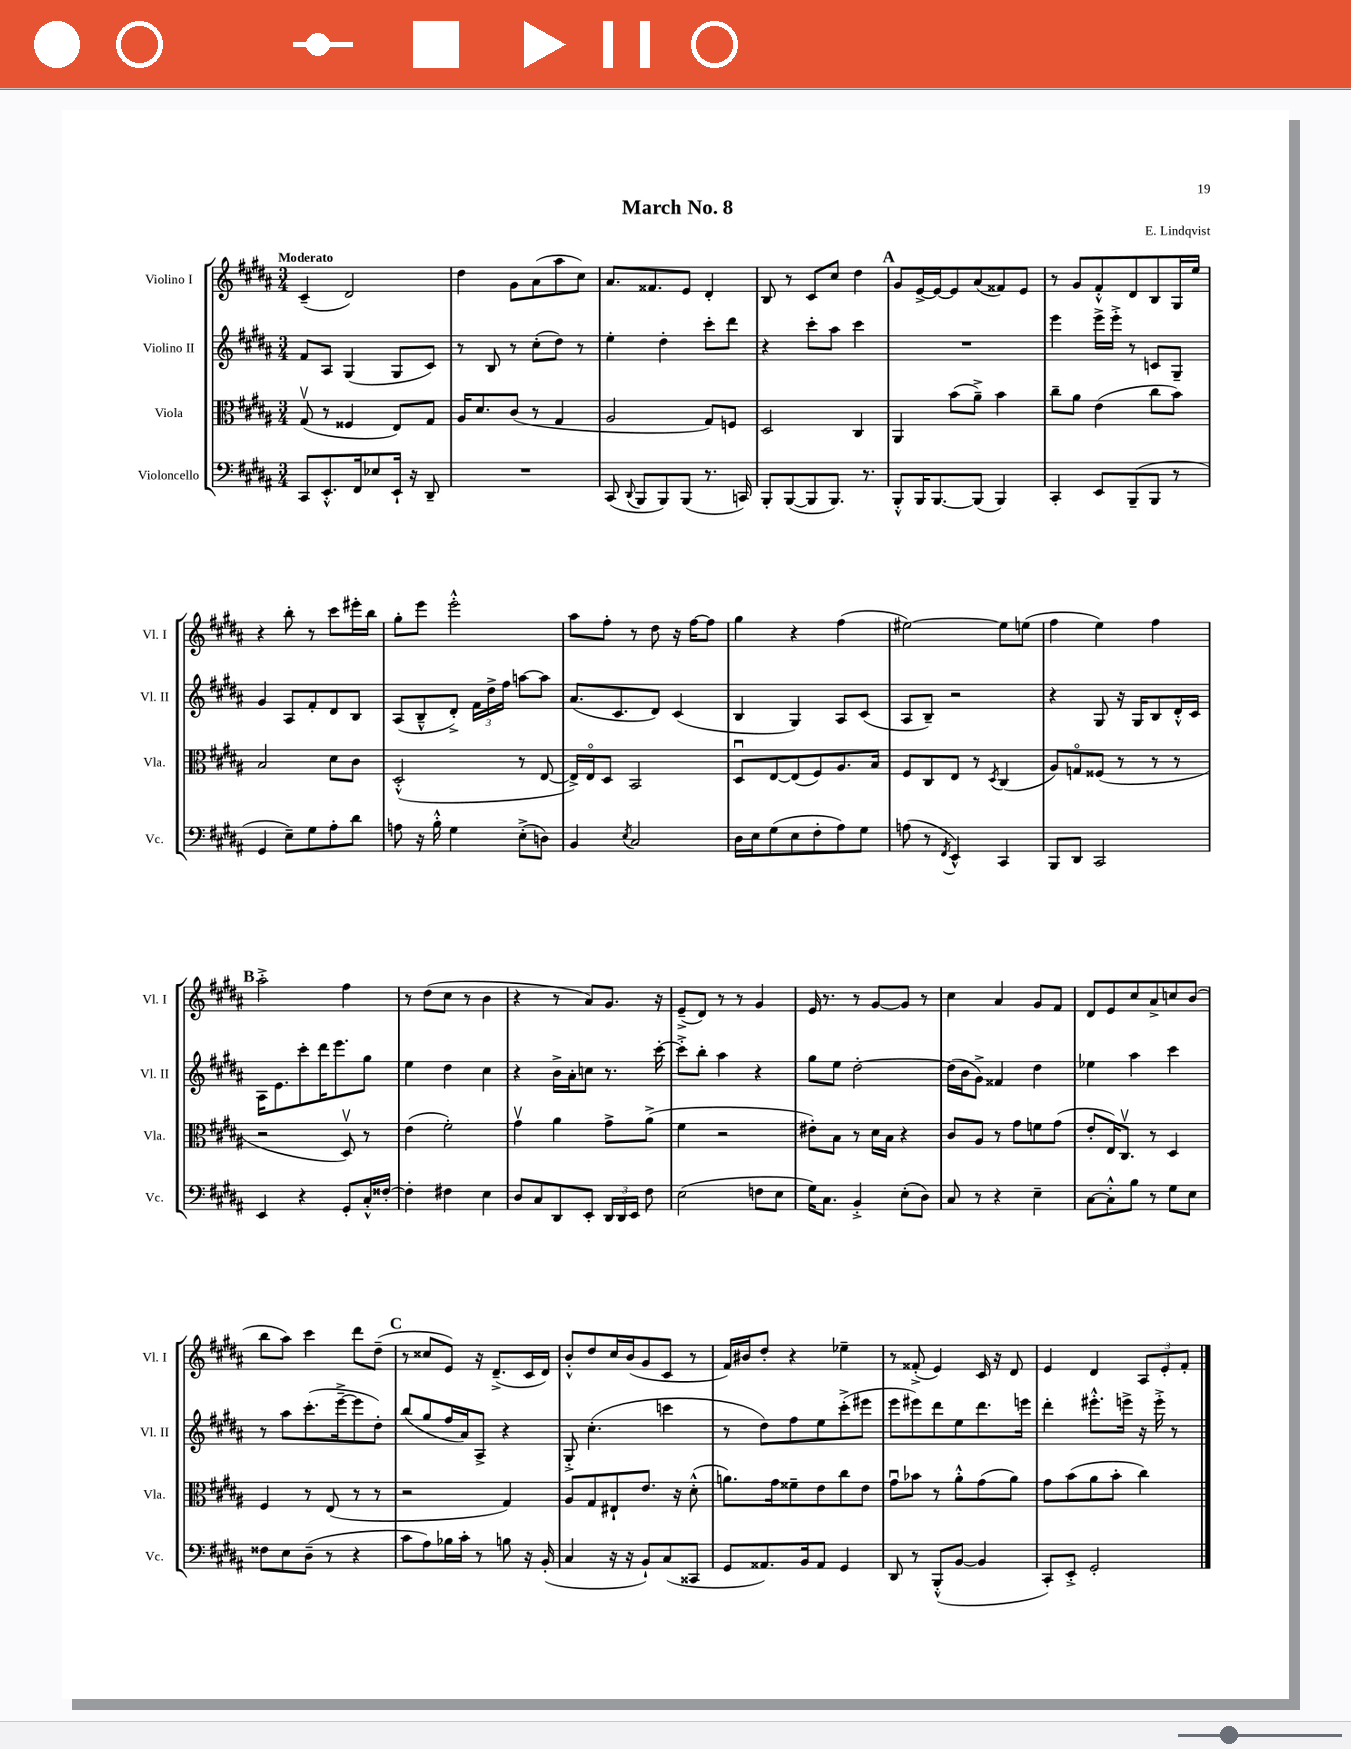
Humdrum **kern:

**kern	**kern	**kern	**kern
*part4	*part3	*part2	*part1
*staff4	*staff3	*staff2	*staff1
*I"Violoncello	*I"Viola	*I"Violino II	*I"Violino I
*I'Vc.	*I'Vla.	*I'Vl. II	*I'Vl. I
*clefF4	*clefC3	*clefG2	*clefG2
*k[f#c#g#d#a#]	*k[f#c#g#d#a#]	*k[f#c#g#d#a#]	*k[f#c#g#d#a#]
*M3/4	*M3/4	*M3/4	*M3/4
=1	=1	=1	=1
!	!	!	!LO:TX:a:B:t=Moderato
8CC#/L	(8G#v/	8f#/L	(4c#~/
8.EE'^^/	8r	8A#/J	.
.	4F##X/	(4G#/	2d#/)
16FF#/k	.	.	.
8E-X/	.	.	.
16EE`/Jk	8E/L)	8G#/L	.
16r	.	.	.
8DD#~/	8G#/J	8c#/J)	.
=2	=2	=2	=2
2.r	16A#/KL	8r	4dd#\
.	8.d#/	.	.
.	.	8B/	.
.	(8c#/J	8r	8g#\L
.	8r	(8cc#'\L	(8a#\
.	4G#/	8dd#\J)	8aa#\
.	.	8r	8cc#\J)
=3	=3	=3	=3
(8CC#/	2A#/	4ee'\	8.a#/L
8qqDD#/	.	.	.
8BBB/L	.	.	.
.	.	.	8.f##X/
8BBB/)	.	4dd#'\	.
(8BBB/J	.	.	8e/J
8.r	8G#/L)	8ccc#'\L	4d#'/
.	8Fn/J	8ddd#\J	.
16CCn/)	.	.	.
=4	=4	=4	=4
8BBB'/L	2D#/	4r	8B/
([8BBB/	.	.	8r
8BBB/]	.	8ccc#'\L	8c#/L
8.BBB/J)	.	8aa#\J	8cc#/J
.	4C#/	4ccc#\	4dd#\
8.r	.	.	.
!!LO:REH:place=s1:t=A
=5	=5	=5	=5
8BBB'^^/L	4AA#/	2.r	8g#/L
16BBB/K	.	.	[16e^/L
[8.BBB/	.	.	16e/J_
.	(8b\L	.	8e/]
(8BBB/J]	8a#~^\J)	.	(8a#/
4BBB/)	4b\	.	8f##X/)
.	.	.	8e/J
=6	=6	=6	=6
4CC#'/	8cc#~\L	4eee\	8r
.	8a#\J	.	8g#/L
8EE/L	(4e\	16eee^\LL	8f#'^^/
.	.	16eee'^\JJ	.
(8BBB~/	.	8r	8d#/
8BBB/J	8cc#\L	8cn/L	8B/
8r	8b\J)	8G#~/J	16G#/L
.	.	.	16ee/JJ
!!LO:LB:g=z
=7	=7	=7	=7
4GG#/	2B/	4g#/	4r
8E~\L)	.	8A#/L	8bb'\
8G#\	.	8f#'/	8r
8A#'\	8d#\L	8d#/	8ccc#\L
8d#\J	8c#\J	8B/J	16eee#X'\L
.	.	.	16bb\JJ
=8	=8	=8	=8
8An\	(2D#'^^/	(8A#/L	8gg#'\L
16r	.	8B~^^/	8eee\J
16B'^^\	.	.	.
4G#\	.	8d#'^/J)	2eee'^^\
.	.	24f#\LL	.
.	.	24dd#^\	.
.	.	24ff#\JJ	.
(8E'^\L	8r	[8aan\L	.
8Dn\J)	[8E/	8aa\J]	.
=9	=9	=9	=9
4BB/	16E^/LL])	(8.a#/L	8aa#\L
.	16E/J	.	.
.	8D#/J	.	8ff#'\J
.	.	8.c#/	.
8qE/	.	.	.
2C#/	2BB/	.	8r
.	.	8d#/J)	8dd#\
.	.	(4c#/	16r
.	.	.	[16ff#\KL
.	.	.	8ff#\J]
=10	=10	=10	=10
16D#\LL	8D#u/L	4B/	4gg#\
16E\J	.	.	.
(8G#\	[8E/	.	.
8E\	(8E/]	4G#/)	4r
8F#'\	8F#/)	.	.
8A#\)	8.A#/	8A#/L	(4ff#\
8G#\J	.	(8c#/J	.
.	16B/Jk	.	.
=11	=11	=11	=11
(8An\	8F#/L	8A#/L	[2ee#X\)
8r	8C#/	8B~/J)	.
8qFF#/	.	.	.
4EE^^/)	8E/J	2r	.
.	8r	.	.
.	8qD#/	.	.
4CC#/	(4C#/	.	8ee#\L]
.	.	.	(8een\J
=12	=12	=12	=12
8BBB/L	8A#/L)	4r	4ff#\
8DD#/J	8Gn/	.	.
2CC#/	(8F##X/J	8G#/	4ee\)
.	8r	16r	.
.	.	16G#/KL	.
.	8r	8B/	4ff#\
.	8r	16d#'^^/L	.
.	.	16c#/JJ	.
!!LO:LB:g=z
!!LO:REH:place=s1:t=B
=13	=13	=13	=13
4EE/	2r	16A#\KL	2aa#'^\
.	.	8.e\	.
4r	.	8ccc#'\	.
.	.	16ddd#\K	.
.	.	8.eee\	.
8GG#'/L	8D#v/)	.	4ff#\
16C#'^^/L	8r	8gg#\J	.
[16F##X'/JJ	.	.	.
=14	=14	=14	=14
4F##'\]	(4e\	4ee\	8r
.	.	.	(8dd#\L
4F#X\	2f#'\)	4dd#\	8cc#\J
.	.	.	8r
4E\	.	4cc#\	4b\
=15	=15	=15	=15
8D#/L	4g#v\	4r	4r
8C#/	.	.	.
8DD#/	4a#\	16b^\LL	8r
.	.	16a#'\J	.
8EE'/J	.	8ccn\J	8a#/L)
24DD#/LL	8g#^\L	8.r	8.g#/J
24DD#/	.	.	.
24EE/JJ	.	.	.
8F#\	(8a#^\J	.	.
.	.	[16ccc#'\	16r
=16	=16	=16	=16
(2E\	4f#\	8ccc#'^\L]	(8e~^/L
.	.	8bb'\J	8d#/J)
.	2r	4aa#\	8r
.	.	.	8r
8Fn\L	.	4r	4g#/
8E\J	.	.	.
=17	=17	=17	=17
16G#\KL)	8e#X'\L)	8gg#\L	16e/
8.C#\J	.	.	8.r
.	8B\J	8ee\J	.
4BB'^/	8r	[2dd#'\	8r
.	16d#\LL	.	[8g#/L
.	16B\JJ	.	.
(8E'\L	4r	.	8g#/J]
8D#\J)	.	.	8r
=18	=18	=18	=18
8C#/	8c#/L	(16dd#\LL]	4cc#\
.	.	16b\J	.
8r	8A#/J	8g#^\J)	.
4r	8r	4f##X/	4a#/
.	8g#\L	.	.
4E~\	8fn\	4dd#\	8g#/L
.	(8g#\J	.	8f#/J
=19	=19	=19	=19
[8C#\L	8e'/L	4ee-X\	8d#/L
8C#'^^\]	16E/K)	.	8e/
.	8.C#v/J	.	.
8B\J	.	4aa#\	8cc#/
8r	8r	.	8a#^/
8G#\L	4D#/	4ccc#\	8ccn/
8E\J	.	.	(8b/J
!!LO:LB:g=z
=20	=20	=20	=20
8F##X\L	4F#/	8r	8bb\L
8E\	.	8aa#\L	8aa#\J)
(8D#~\J	8r	(8.ccc#'\	4ccc#\
8r	(8E/	.	.
.	.	[16eee~^\k	.
4r	8r	8eee\]	8ddd#\L
.	8r	8dd#'\J)	(8dd#~\J
!!LO:REH:place=s1:t=C
=21	=21	=21	=21
8c#\L	2r	(8bb/L	8r
8A#\)	.	8gg#/	8cc##X/L
16B-X\L	.	16ff#/L	8e/J)
16c#'\JJ	.	16a#/J)	.
8r	.	8A#^/J	16r
.	.	.	(8.d#~^/L
8Bn\	4G#/)	4r	.
16r	.	.	16c#/L
(16BB'/	.	.	16d#/JJ)
=22	=22	=22	=22
4C#/	8A#/L	8G#'^/	8b'^^/L
.	8G#/	(4.cc#'\	8dd#/
16r	8E#X`/	.	16cc#/L
16r	.	.	(16b/J
8BB`/L)	8.e/J	.	8g#/
(8C#/	.	4cccn\	8c#/J
.	16r	.	.
8CC##X/J	(8d#'^^\	.	8r
=23	=23	=23	=23
8GG#/L	8.an\L)	8r	16f#/LL)
.	.	.	16b#X/J
8.AA##X/)	.	8dd#\L)	8dd#'/J
.	16g#\k	.	.
.	8f##X~\	8ff#\	4r
16BB/k	.	.	.
8AA##/J	8e\	8ee\	.
4GG#/	8cc#\	(8ccc#'^\	4ee-X~\
.	8e\J	8eee#X\J	.
=24	=24	=24	=24
8DD#/	8g#u\L	8eee\L	8r
8r	8b-X\J	8eee#X\)	(8f##X'^/
(8BBB'^^/L	8r	8ddd#\	4e/)
[8BB/J	8a#'^^\L	8ee\	.
4BB/]	(8g#\	8.ddd#\	16c#/
.	.	.	16r
.	8a#\J)	.	8d#/
.	.	16eeen\Jk	.
=25	=25	=25	=25
8CC#'/L)	8g#\L	4ddd#'\	4e/
8EE'^/J	(8b\	.	.
2GG#'/	8a#\	8.eee#X'^^\L	4d#/
.	8b'\J	.	.
.	.	16eeen^\Jk	.
.	4cc#\)	16r	12A#/L
.	.	16eee'^\	.
.	.	.	12e'/
.	.	8r	.
.	.	.	12f#'/J
==	==	==	==
*-	*-	*-	*-
